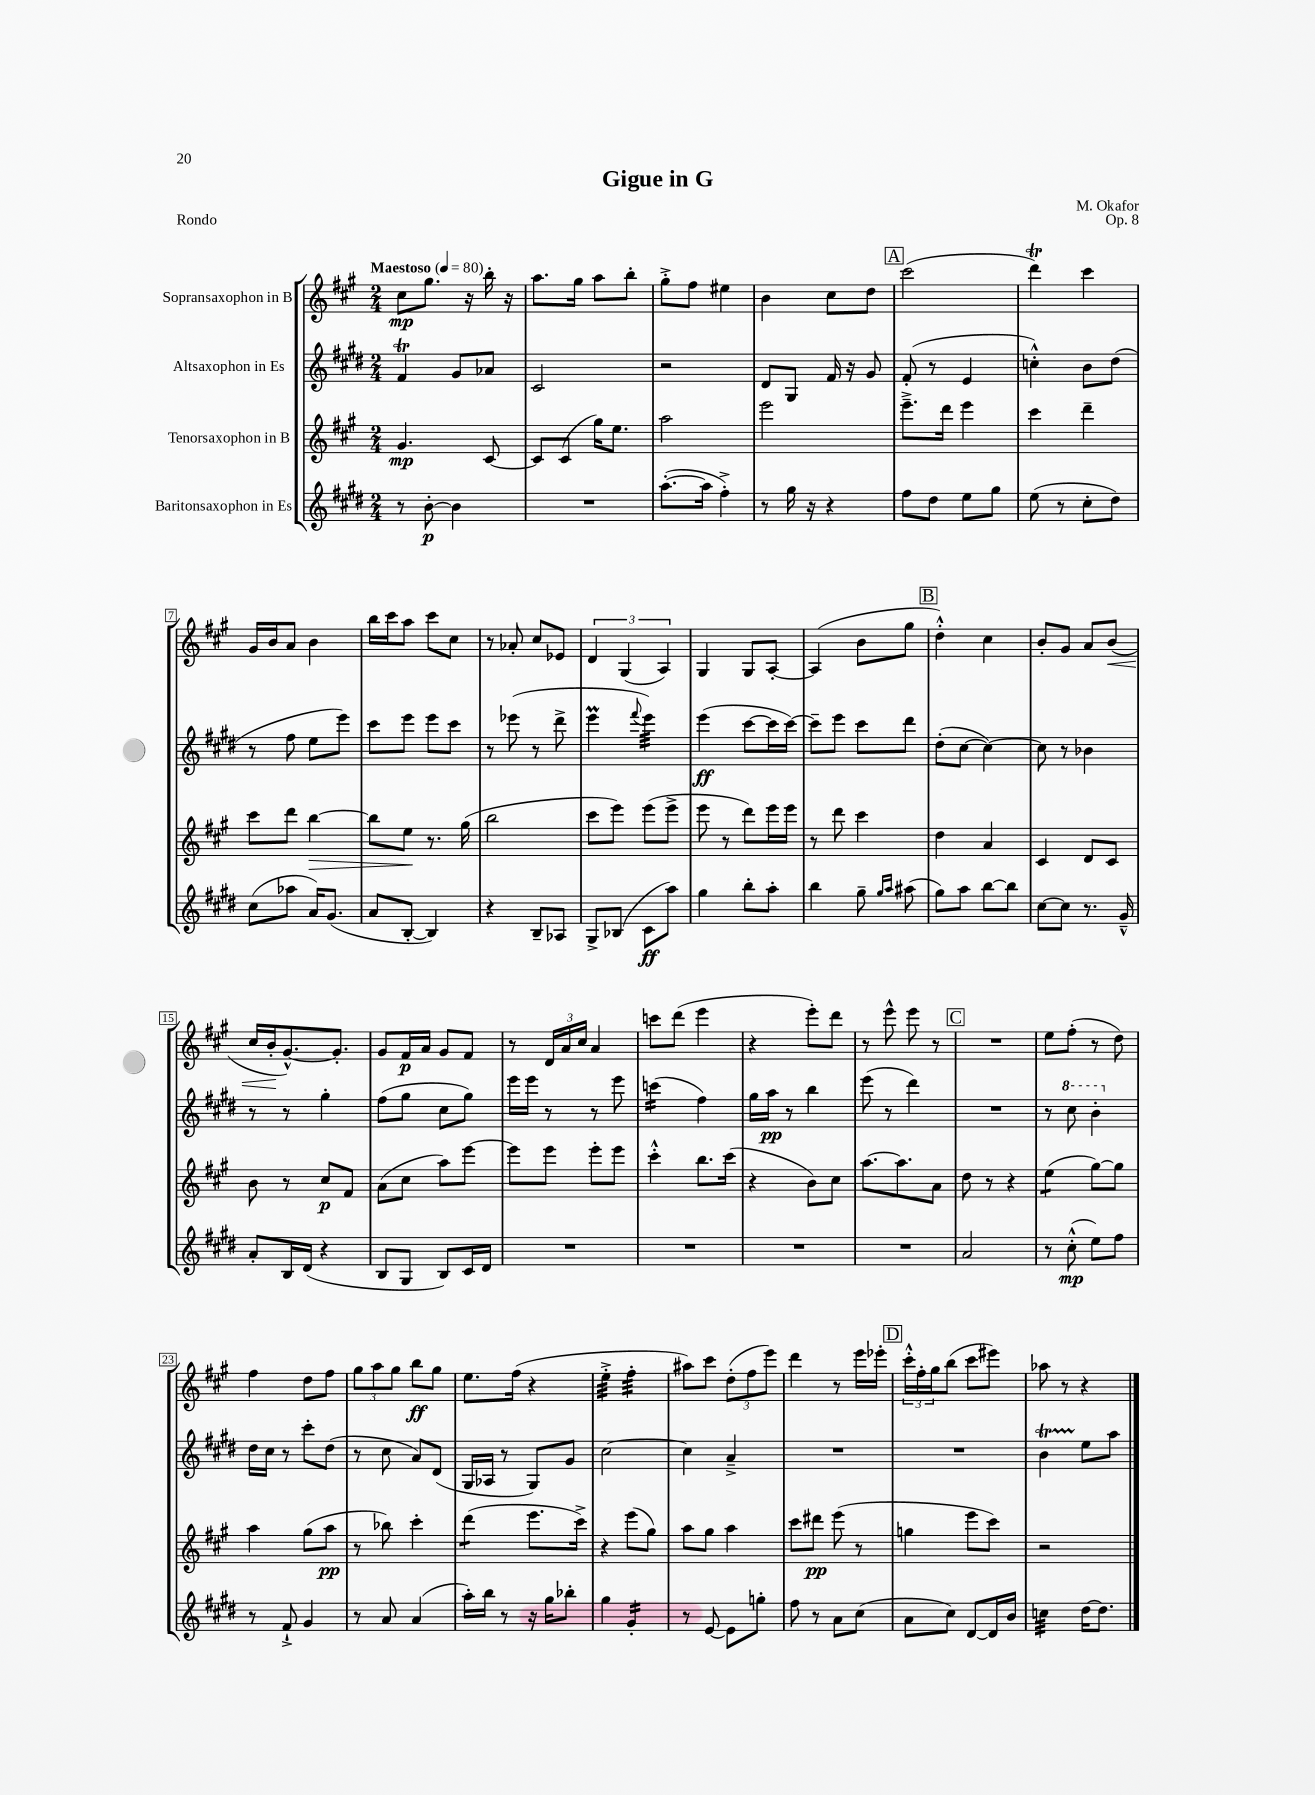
\header { title = "Gigue in G" composer = "M. Okafor" opus = "Op. 8" piece = "Rondo" }
<<
\new StaffGroup <<
\new Staff = "s0" \with { instrumentName = "Sopransaxophon in B" } {
    \clef treble \key a \major \numericTimeSignature \time 2/4 \tempo "Maestoso" 4 = 80
    cis''8\mp gis''8. r16 b''16-. r16 |
    a''8. gis''16 a''8 b''8-. |
    gis''8-.-> fis''8 eis''4 |
    b'4 cis''8 d''8 |
    \mark \markup { \box "A" } cis'''2( |
    d'''4\trill) cis'''4 |
    gis'16 b'16 a'8 b'4 |
    b''16 cis'''16 a''8 cis'''8 cis''8 |
    r8 aes'8-. cis''8 ees'8 |
    \tuplet 3/2 { d'4 gis4( a4) } |
    gis4 gis8 a8~-. |
    a4( b'8 gis''8 |
    \mark \markup { \box "B" } d''4-.-^) cis''4 |
    b'8-. gis'8 a'8 b'8\<( |
    cis''16 b'16-.\! gis'8.~-^) gis'8.-. |
    gis'8 fis'16\p a'16 gis'8 fis'8 |
    r8 \tuplet 3/2 { d'16 a'16 cis''16 } a'4 |
    c'''8 d'''8( e'''4 |
    r4 e'''8-.) d'''8 |
    r8 e'''8-^ e'''8 r8 |
    \mark \markup { \box "C" } R2 |
    e''8 fis''8-.( r8 d''8) |
    fis''4 d''8 fis''8 |
    \tuplet 3/2 { gis''8 a''8 gis''8 } b''8\ff gis''8 |
    e''8. fis''16( r4 |
    e''4:32-.-> fis''4:32-. |
    ais''8) cis'''8 \tuplet 3/2 { d''8-.( fis''8 e'''8) } |
    d'''4 r8 e'''16 ees'''16-. |
    \mark \markup { \box "D" } \tuplet 3/2 { cis'''16-.-^ fis''16-. gis''16 } b''8( cis'''8 eis'''8) |
    aes''8 r8 r4 \bar "|." |
}
\new Staff = "s1" \with { instrumentName = "Altsaxophon in Es" } {
    \clef treble \key e \major \numericTimeSignature \time 2/4
    fis'4\trill gis'8 aes'8 |
    cis'2 |
    r2 |
    dis'8 gis8 fis'16 r16 gis'8 |
    \mark \markup { \box "A" } fis'8-.( r8 e'4 |
    c''4-.-^) b'8 dis''8( |
    r8 fis''8 e''8 e'''8) |
    cis'''8 e'''8 e'''8 cis'''8 |
    r8 ees'''8( r8 dis'''8-> |
    e'''4\prall \appoggiatura { fis'''8 } e'''4:32) |
    e'''4\ff( cis'''8~ cis'''16 cis'''16~) |
    cis'''8-- e'''8 cis'''8 dis'''8 |
    \mark \markup { \box "B" } dis''8-.( cis''8~ cis''4~) |
    cis''8 r8 bes'4 |
    r8 r8 gis''4-. |
    fis''8( gis''8 cis''8 gis''8) |
    e'''16 e'''16 r8 r8 e'''8 |
    c'''4:16( fis''4) |
    gis''16 a''16\pp r8 b''4 |
    e'''8( r8 dis'''4) |
    \mark \markup { \box "C" } R2 |
    r8 \ottava #1 cis'''8 b''4-. \ottava #0 |
    dis''16 cis''16 r8 cis'''8-. dis''8( |
    r8 cis''8 a'8) dis'8( |
    gis16 aes16 r8 gis8) gis'8 |
    cis''2~ |
    cis''4 a'4---> |
    R2 |
    \mark \markup { \box "D" } R2 |
    b'4\startTrillSpan e''8\stopTrillSpan a''8 \bar "|." |
}
\new Staff = "s2" \with { instrumentName = "Tenorsaxophon in B" } {
    \clef treble \key a \major \numericTimeSignature \time 2/4
    gis'4.\mp cis'8~ |
    cis'8 cis'8( gis''16) e''8. |
    a''2 |
    e'''2 |
    \mark \markup { \box "A" } e'''8.---> d'''16 e'''4 |
    cis'''4 d'''4-- |
    cis'''8 d'''8 b''4~\> |
    b''8 e''8\! r8. gis''16( |
    b''2 |
    cis'''8 e'''8) e'''8( e'''8-> |
    e'''8 r8 d'''8) e'''16 e'''16 |
    r8 d'''8 cis'''4 |
    \mark \markup { \box "B" } d''4 a'4 |
    cis'4 d'8 cis'8 |
    b'8 r8 cis''8\p fis'8 |
    a'8( cis''8 a''8) e'''8~ |
    e'''8 e'''8 e'''8-. e'''8 |
    cis'''4-.-^ b''8. cis'''16( |
    r4 b'8) cis''8 |
    a''8.~ a''8. a'8 |
    \mark \markup { \box "C" } d''8 r8 r4 |
    e''4:8( gis''8~) gis''8 |
    a''4 gis''8( a''8\pp |
    r8 bes''8) cis'''4-. |
    d'''4:8( e'''8. cis'''16->) |
    r4 e'''8( gis''8) |
    a''8 gis''8 a''4 |
    cis'''8 dis'''8\pp e'''8( r8 |
    \mark \markup { \box "D" } g''4 e'''8 cis'''8) |
    r2 \bar "|." |
}
\new Staff = "s3" \with { instrumentName = "Baritonsaxophon in Es" } {
    \clef treble \key e \major \numericTimeSignature \time 2/4
    r8 b'8~-.\p b'4 |
    R2 |
    a''8.~-.( a''16 fis''4-.->) |
    r8 gis''16 r16 r4 |
    \mark \markup { \box "A" } fis''8 dis''8 e''8 gis''8 |
    e''8( r8 cis''8-. dis''8) |
    cis''8( aes''8 a'16) gis'8.( |
    a'8 b8~-. b4) |
    r4 b8-- aes8 |
    gis8-> bes8( cis'8\ff a''8) |
    gis''4 b''8-. a''8-. |
    b''4 gis''8-- \grace { gis''16 a''16 } ais''8( |
    \mark \markup { \box "B" } gis''8) a''8 b''8~ b''8 |
    cis''8~ cis''8 r8. gis'16---^ |
    a'8-. b16 dis'16( r4 |
    b8 gis8 b8) cis'16 dis'16 |
    R2 |
    R2 |
    R2 |
    R2 |
    \mark \markup { \box "C" } a'2 |
    r8 cis''8-.-^\mp( e''8) fis''8 |
    r8 fis'8-!-> gis'4 |
    r8 a'8 a'4( |
    a''16-.) b''16 r8 r16 gis''16 bes''8-. |
    gis''4 gis'4:16-. |
    r8 e'8~ e'8 g''8-. |
    fis''8 r8 a'8 cis''8( |
    \mark \markup { \box "D" } a'8 cis''8) dis'8~ dis'16 b'16 |
    c''4:32 dis''16~ dis''8. \bar "|." |
}
>>
>>
\layout { \context { \Score \override BarNumber.stencil = #(make-stencil-boxer 0.1 0.3 ly:text-interface::print) } }
